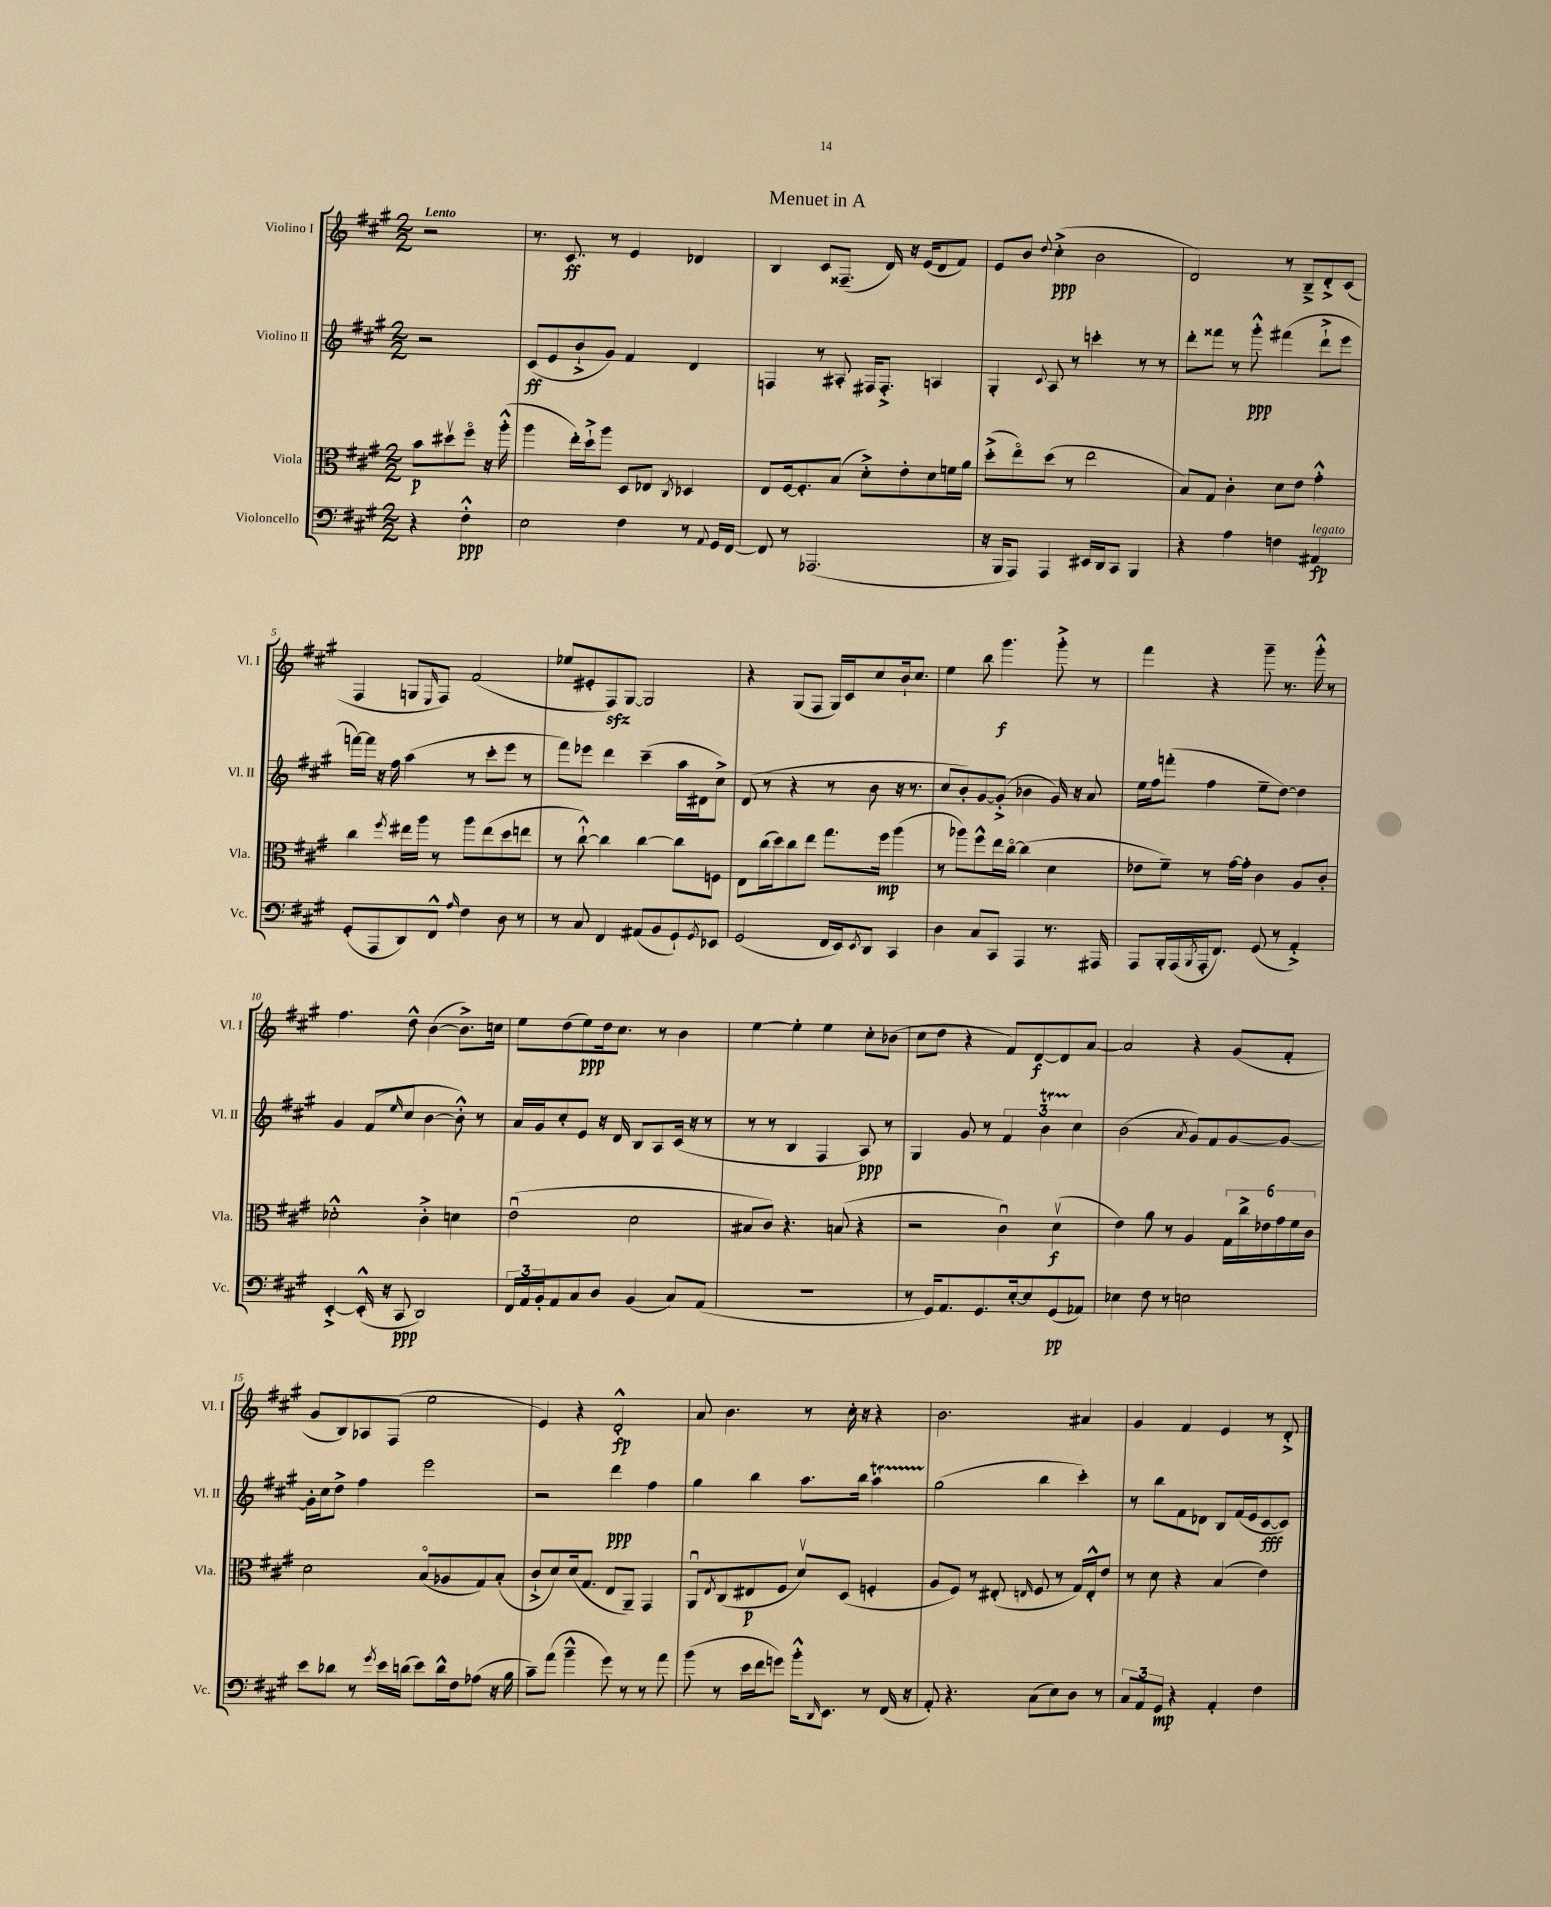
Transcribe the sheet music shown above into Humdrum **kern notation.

**kern	**dynam	**kern	**dynam	**kern	**dynam	**kern	**dynam
*part4	*part4	*part3	*part3	*part2	*part2	*part1	*part1
*staff4	*staff4	*staff3	*staff3	*staff2	*staff2	*staff1	*staff1
*I"Violoncello	*	*I"Viola	*	*I"Violino II	*	*I"Violino I	*
*I'Vc.	*	*I'Vla.	*	*I'Vl. II	*	*I'Vl. I	*
*clefF4	*	*clefC3	*	*clefG2	*	*clefG2	*
*k[f#c#g#]	*	*k[f#c#g#]	*	*k[f#c#g#]	*	*k[f#c#g#]	*
*M2/2	*	*M2/2	*	*M2/2	*	*M2/2	*
=	=	=	=	=	=	=	=
!	!	!	!	!	!	!LO:TX:a:B:t=Lento	!
4r	.	8b\L	p	2r	.	2r	.
.	.	8dd#Xv\	.	.	.	.	.
4F#'^^\	ppp	8ff#\J	.	.	.	.	.
.	.	16r	.	.	.	.	.
.	.	(16aa'^^\	.	.	.	.	.
=1	=1	=1	=1	=1	=1	=1	=1
2E\	.	4aa\	.	(8c#/L	ff	8.r	.
.	.	.	.	8e/	.	.	.
.	.	.	.	.	.	8.c#/	ff
.	.	16ee'\LL)	.	8b`^/	.	.	.
.	.	16dd`^\J	.	.	.	.	.
.	.	8aa\J	.	8g#/J)	.	8r	.
4F#\	.	8D/L	.	4f#/	.	4e/	.
.	.	8E-X/J	.	.	.	.	.
.	.	8qC#/	.	.	.	.	.
8r	.	4D-X/	.	4d/	.	4d-X/	.
8qqAA/	.	.	.	.	.	.	.
16GG#/LL	.	.	.	.	.	.	.
[16FF#/JJ	.	.	.	.	.	.	.
=2	=2	=2	=2	=2	=2	=2	=2
8FF#/]	.	8E/L	.	4Fn/	.	4B/	.
8r	.	[16F#/k	.	.	.	.	.
.	.	8.F#'/]	.	.	.	.	.
(2.AAA-X/	.	.	.	8r	.	8c#/L	.
.	.	(8B/J	.	8A#X'/	.	(8.F##X~/J	.
.	.	8d'^\L)	.	16F#X/KL	.	.	.
.	.	.	.	8.F#'^/J	.	16d/)	.
.	.	8e'\	.	.	.	16r	.
.	.	.	.	.	.	(16e/KL	.
.	.	8d\	.	4An/	.	8d/	.
.	.	16fn\L	.	.	.	8f#/J)	.
.	.	16a\JJ	.	.	.	.	.
=3	=3	=3	=3	=3	=3	=3	=3
16r	.	(8dd'^\L	.	4G#'/	.	8e/L	.
16BBB/KL	.	.	.	.	.	.	.
8AAA/J)	.	8ee\)	.	.	.	8b/J	.
.	.	.	.	8qqc#/	.	8qqdd/	.
4AAA/	.	(8dd\J	.	8A/	.	(4cc#'^\	ppp
.	.	8r	.	8r	.	.	.
16EE#X/LL	.	2ee\	.	4cccn'\	.	2b\	.
16DD/J	.	.	.	.	.	.	.
8CC#/J	.	.	.	.	.	.	.
4BBB/	.	.	.	8r	.	.	.
.	.	.	.	8r	.	.	.
=4	=4	=4	=4	=4	=4	=4	=4
4r	.	8B/L)	.	8ddd'\L	.	2d/)	.
.	.	8G#/J	.	8fff##X\J	.	.	.
4A\	.	4c#'\	.	8r	.	.	.
.	.	.	.	8ggg#'^^\	ppp	.	.
4Fn\	.	8d\L	.	(4fff#X\	.	8r	.
.	.	8e\J	.	.	.	8B~^/L	.
!LO:TX:a:i:t=legato	!	!	!	!	!	!	!
4AA#X/	fp	4g#'^^\	.	8ddd`^\L	.	8d'^/	.
.	.	.	.	8eee\J	.	(8c#/J	.
!!LO:LB:g=z
=5	=5	=5	=5	=5	=5	=5	=5
(8GG#'/L	.	4cc#\	.	[16fffn\LL)	.	4F#/	.
.	.	.	.	16fff\JJ]	.	.	.
8AAA/	.	.	.	16r	.	.	.
.	.	.	.	16ff#\	.	.	.
.	.	8qff#/	.	.	.	.	.
8DD/)	.	16ee#X\LL	.	(4aa\	.	8Gn/L	.
.	.	16aa\JJ	.	.	.	.	.
.	.	.	.	.	.	16qqE/	.
8FF#^^/J	.	8r	.	.	.	8F#/J)	.
16qqA/	.	.	.	.	.	.	.
4F#\	.	8aa\L	.	8r	.	(2f#/	.
.	.	(8ee#\	.	8ccc#'\L	.	.	.
8D\	.	8dd\	.	8eee\J	.	.	.
8r	.	8een\J	.	8r	.	.	.
=6	=6	=6	=6	=6	=6	=6	=6
8r	.	8r	.	8fff#\L)	.	8ee-X/L	.
8C#/	.	[8cc#`^^\)	.	8eee-X\J	.	8e#X'/	.
4FF#/	.	4cc#\]	.	4ddd\	.	8F#zz/)	.
.	.	.	.	.	.	[8G#/J	.
(8AA#X/L	.	[4cc#\	.	(4ccc#~\	.	2G#/]	.
8BB/	.	.	.	.	.	.	.
8GG#`/)	.	8cc#\L]	.	16aa\LL	.	.	.
.	.	.	.	16d#X\J	.	.	.
8qGG#/	.	.	.	.	.	.	.
8EE-X/J	.	8Fn\J	.	8cc#^\J)	.	.	.
=7	=7	=7	=7	=7	=7	=7	=7
(2GG#/	.	8E\L	.	(8d/	.	4r	.
.	.	(16cc#\L	.	8r	.	.	.
.	.	16dd\J)	.	.	.	.	.
.	.	8cc#\	.	4r	.	(8G#/L	.
.	.	8ee\J	.	.	.	8F#/J	.
16FF#/LL	.	8.gg#\L	.	8r	.	16G#/LL)	.
16EE/J)	.	.	.	.	.	16c#/J	.
8qEE/	.	.	.	.	.	.	.
8DD/J	.	.	.	8b\	.	8cc#/	.
.	.	16ff#\Jk	mp	.	.	.	.
4CC#/	.	(4aa\	.	16r	.	16b`/k	.
.	.	.	.	8.r	.	8.cc#/J	.
=8	=8	=8	=8	=8	=8	=8	=8
4D\	.	8r	.	8cc#/L	.	4ee\	.
.	.	8aa-X\L)	.	8b'/)	.	.	.
8C#/L	.	8ff#^^\	.	[8g#/	.	8bb\	.
8CC#/J	.	16ee\L	.	(8g#'^/J]	.	4.ggg#\	f
.	.	[16cc#\JJ	.	.	.	.	.
4AAA/	.	(4cc#\]	.	4b-X\	.	.	.
8.r	.	4d\	.	16g#/)	.	8ggg#'^\	.
.	.	.	.	16r	.	.	.
.	.	.	.	8a/	.	8r	.
16AAA#X/	.	.	.	.	.	.	.
=9	=9	=9	=9	=9	=9	=9	=9
8AAA/L	.	8e-X\L	.	16ee\LL	.	4fff#\	.
.	.	.	.	16ff#\J	.	.	.
16BBB'/L	.	8f#~\J)	.	(8fffn'\J	.	.	.
(16AAA/	.	.	.	.	.	.	.
8qBBB/	.	.	.	.	.	.	.
16AAA'/J	.	8r	.	4ff#\	.	4r	.
8.FF#/J)	.	.	.	.	.	.	.
.	.	[16g#\LL	.	.	.	.	.
.	.	16g#'\JJ]	.	.	.	.	.
(8GG#/	.	4c#\	.	8ee~\L	.	8ggg#~\	.
8r	.	.	.	[8dd\J)	.	8.r	.
4AA'^/)	.	8A/L	.	4dd\]	.	.	.
.	.	.	.	.	.	16ggg#'^^\	.
.	.	8c#'/J	.	.	.	8r	.
!!LO:LB:g=z
=10	=10	=10	=10	=10	=10	=10	=10
[4EE'^/	.	2d-X'^^\	.	4g#/	.	4.ff#\	.
(16EE'^^/]	.	.	.	(8f#/L	.	.	.
16r	.	.	.	.	.	.	.
.	.	.	.	16qqee/	.	.	.
8CC#/	ppp	.	.	8cc#/J	.	8dd^^\	.
2DD/)	.	4c#'^\	.	[4b\	.	([4b\	.
.	.	4dn\	.	8b'^^\])	.	8.b^\L])	.
.	.	.	.	8r	.	.	.
.	.	.	.	.	.	16ccn\Jk	.
=11	=11	=11	=11	=11	=11	=11	=11
24FF#/LL	.	(2eu\	.	16a/LL	.	8ee\L	.
24AA/	.	.	.	.	.	.	.
.	.	.	.	16g#/J	.	.	.
24BB'/J	.	.	.	.	.	.	.
8AA/	.	.	.	8cc#'/	.	(8dd\	.
8C#/	.	.	.	8e/J	.	8ee\)	ppp
8D/J	.	.	.	16r	.	16dd\k	.
.	.	.	.	16d/	.	8.cc#\J	.
(4BB/	.	2d\	.	8B/L	.	.	.
.	.	.	.	8A/	.	8r	.
8C#/L)	.	.	.	(16c#/Jk	.	4b\	.
.	.	.	.	16r	.	.	.
(8AA/J	.	.	.	8r	.	.	.
=12	=12	=12	=12	=12	=12	=12	=12
1r	.	8B#X/L	.	8r	.	[4ee\	.
.	.	8c#/J)	.	8r	.	.	.
.	.	4.r	.	4B/	.	4ee'\]	.
.	.	.	.	4F#/	.	4ee\	.
.	.	(8Bn/	.	.	.	.	.
.	.	4r	.	8A/)	ppp	8cc#'\L	.
.	.	.	.	8r	.	(8b-X\J	.
=13	=13	=13	=13	=13	=13	=13	=13
8r	.	2r	.	4G#/	.	8cc#\L	.
16GG#/KL)	.	.	.	.	.	8dd\J	.
8.AA/	.	.	.	.	.	.	.
.	.	.	.	8g#/	.	4r	.
8.GG#/	.	.	.	8r	.	.	.
.	.	4c#u\)	.	6f#/	.	8f#/L)	.
[16E'/k	.	.	.	.	.	.	.
8E/]	.	.	.	.	.	[8d/	f
.	.	.	.	6bT\	.	.	.
(8GG#/	pp	(4dv\	f	.	.	8d/]	.
.	.	.	.	6cc#\	.	.	.
8AA-X/J)	.	.	.	.	.	[8a/J	.
=14	=14	=14	=14	=14	=14	=14	=14
4E-X\	.	4e\)	.	(2b\	.	2a/]	.
8F#\	.	8a\	.	.	.	.	.
8r	.	8r	.	.	.	.	.
.	.	.	.	8qa/	.	.	.
2En\	.	4A/	.	8g#/L)	.	4r	.
.	.	.	.	8f#/	.	.	.
.	.	24G#\LL	.	[8g#/	.	(8g#/L	.
.	.	24cc#^\	.	.	.	.	.
.	.	24e-X\	.	.	.	.	.
.	.	24g#\	.	8g#/J_	.	8f#'/J	.
.	.	24f#\	.	.	.	.	.
.	.	24c#\JJ	.	.	.	.	.
!!LO:LB:g=z
=15	=15	=15	=15	=15	=15	=15	=15
8e\L	.	2d\	.	16g#'\LL]	.	8g#/L	.
.	.	.	.	16cc#\J	.	.	.
8d-X\J	.	.	.	8dd^\J	.	8B/)	.
8r	.	.	.	4ff#\	.	8A-X/	.
8qg#/	.	.	.	.	.	.	.
16e\LL	.	.	.	.	.	(8F#/J	.
(16dn\JJ	.	.	.	.	.	.	.
8e\L)	.	(8B/L	.	2eee\	.	2ee\	.
16d^^\L	.	8A-X/	.	.	.	.	.
16F#\J	.	.	.	.	.	.	.
(8A-X\J	.	8G#/)	.	.	.	.	.
16r	.	(8B'/J	.	.	.	.	.
16B\	.	.	.	.	.	.	.
=16	=16	=16	=16	=16	=16	=16	=16
8c#~\L)	.	8c#`^/L	.	2r	.	4e/)	.
(8a\J	.	8d/)	.	.	.	.	.
4b~^^\	.	(16d/k	.	.	.	4r	.
.	.	8.G#/J	.	.	.	.	.
8g#\)	.	8E/L	.	4ddd\	ppp	2d'^^/	fp
8r	.	8AA~/J)	.	.	.	.	.
8r	.	4GG#/	.	4ff#\	.	.	.
8a\	.	.	.	.	.	.	.
=17	=17	=17	=17	=17	=17	=17	=17
(8b\	.	8AAu/L	.	4gg#\	.	8a/	.
.	.	8qE/	.	.	.	.	.
8r	.	(8C#/	.	.	.	4.b\	.
16e\LL	.	8E#X/	p	4bb\	.	.	.
16f#\J	.	.	.	.	.	.	.
8gn\J)	.	8F#/J	.	.	.	.	.
16b'^^\KL	.	8dv/L)	.	8.aa\L	.	8r	.
16qqDD/	.	.	.	.	.	.	.
8.EE\J	.	.	.	.	.	.	.
.	.	(8D/J	.	.	.	16cc#'\	.
.	.	.	.	16bb\Jk	.	16r	.
8r	.	4Fn'/	.	4aaT\	.	4r	.
(16FF#/	.	.	.	.	.	.	.
16r	.	.	.	.	.	.	.
=18	=18	=18	=18	=18	=18	=18	=18
8AA'/)	.	8A/L	.	(2gg#\	.	2.b\	.
4.r	.	8F#/J)	.	.	.	.	.
.	.	8r	.	.	.	.	.
.	.	(8E#X'/	.	.	.	.	.
.	.	16qqEn/	.	.	.	.	.
(8C#\L	.	8F#/	.	4bb\	.	.	.
8E\)	.	8r	.	.	.	.	.
8D\J	.	16G#/LL)	.	4ccc#'\)	.	4a#X/	.
.	.	16E'^^/J	.	.	.	.	.
8r	.	8e/J	.	.	.	.	.
=19	=19	=19	=19	=19	=19	=19	=19
12C#/L	.	8r	.	8r	.	4g#/	.
12AA/	.	.	.	.	.	.	.
.	.	8d\	.	8bb\L	.	.	.
12GG#/J	mp	.	.	.	.	.	.
4r	.	4r	.	8f#\	.	4f#/	.
.	.	.	.	8d-X\J	.	.	.
4AA'/	.	(4B/	.	8B/L	.	4e/	.
.	.	.	.	(16f#/L	.	.	.
.	.	.	.	16e/J	.	.	.
4F#\	.	4e\)	.	[8c#/	fff	8r	.
.	.	.	.	8c#/J])	.	8d'^/	.
==	==	==	==	==	==	==	==
*-	*-	*-	*-	*-	*-	*-	*-
